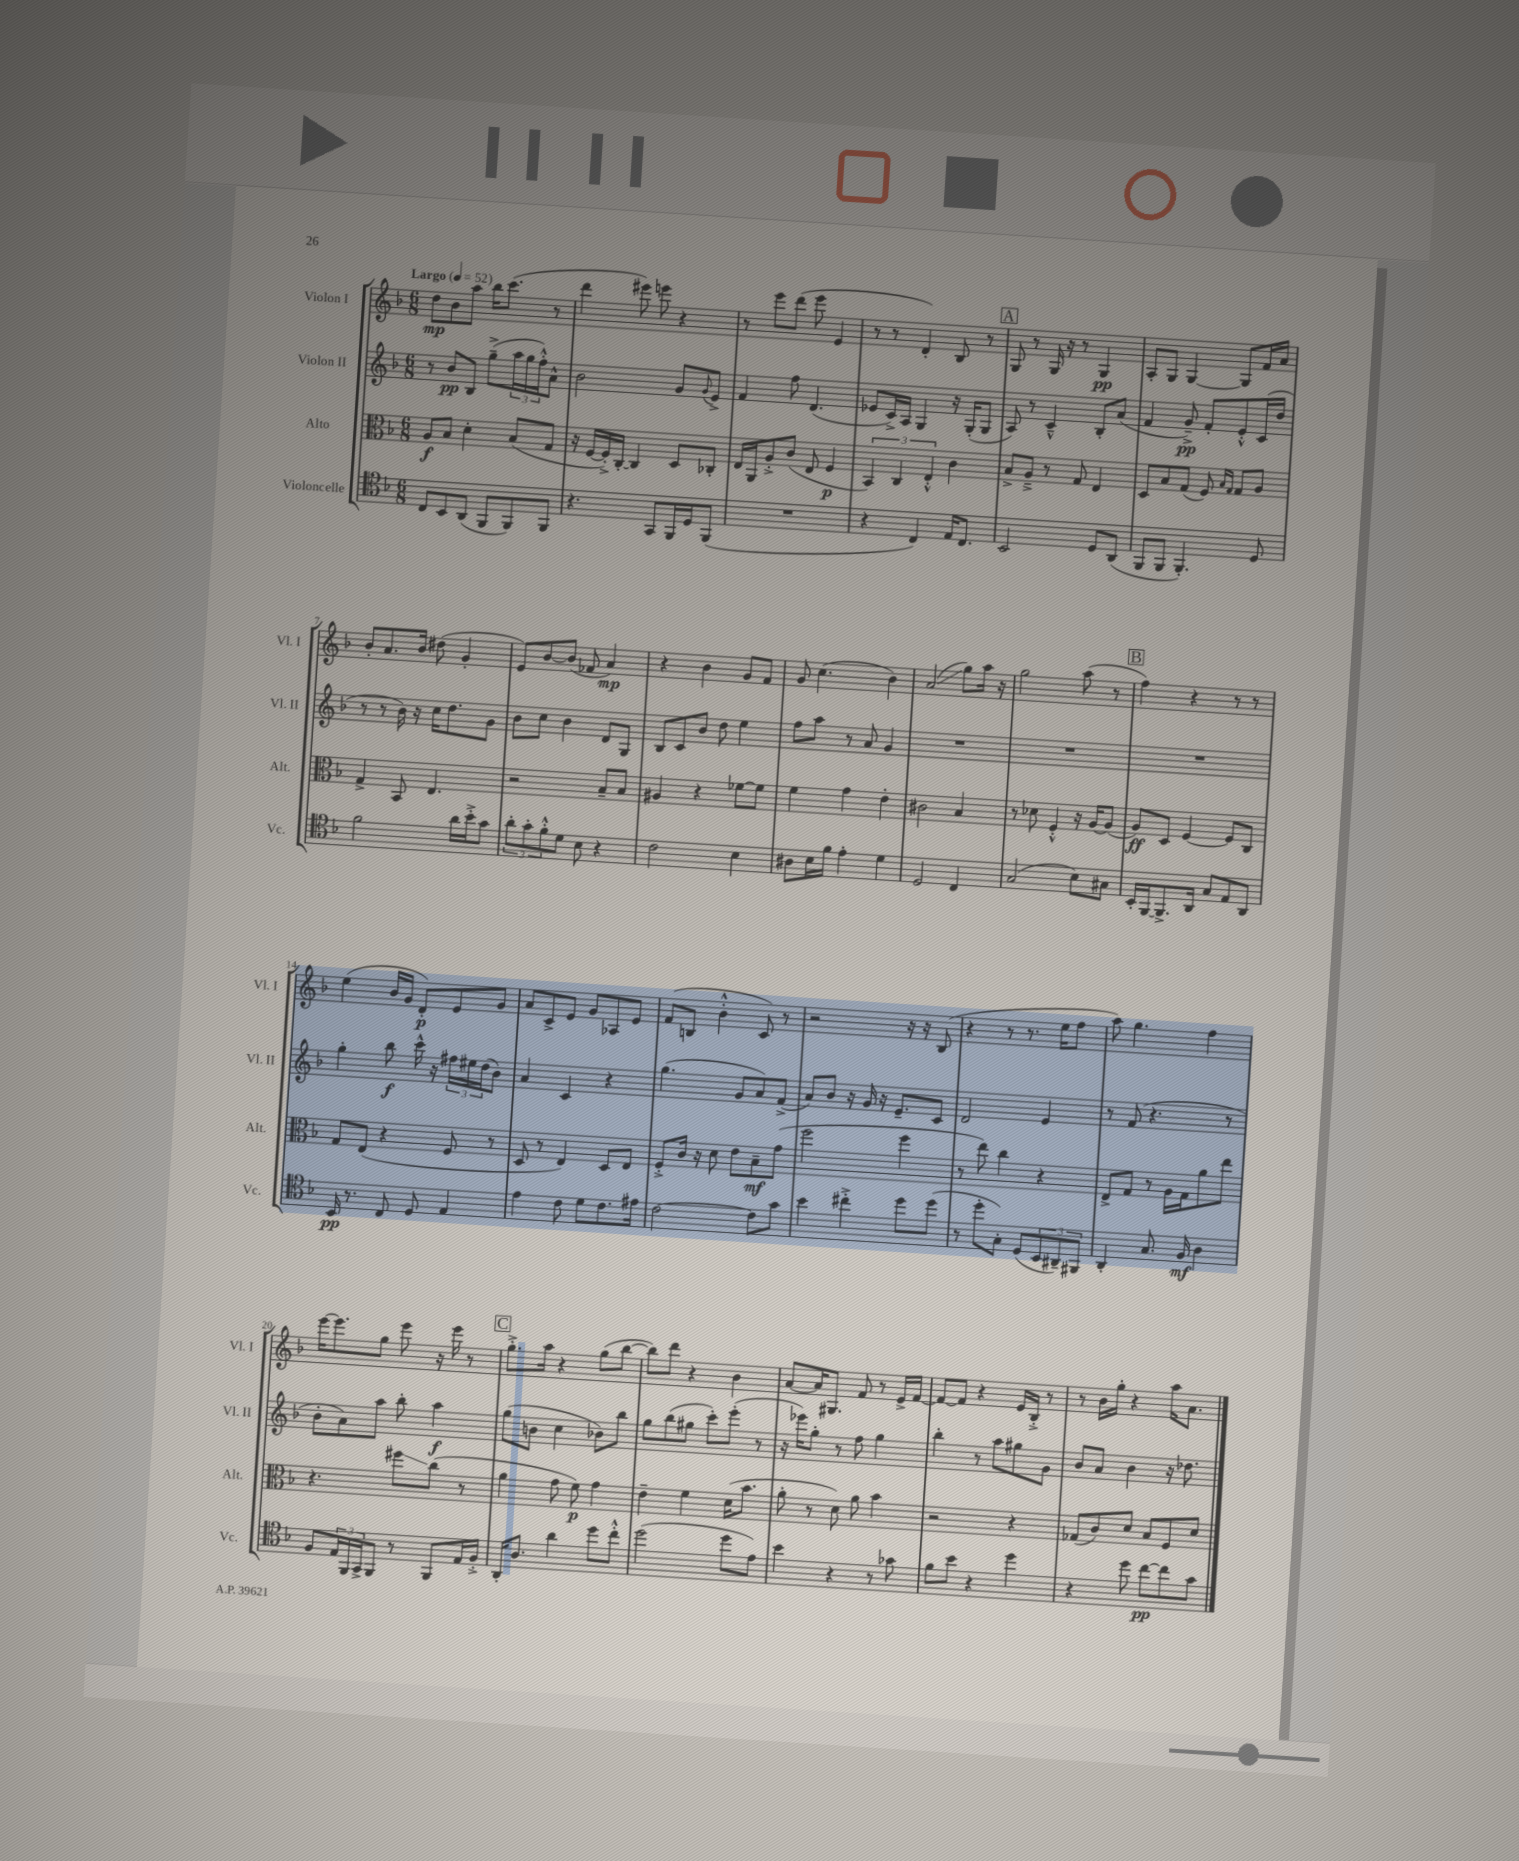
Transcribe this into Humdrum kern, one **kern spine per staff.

**kern	**kern	**kern	**kern
*staff4	*staff3	*staff2	*staff1
*clefC4	*clefC3	*clefG2	*clefG2
*k[b-]	*k[b-]	*k[b-]	*k[b-]
*M6/8	*M6/8	*M6/8	*M6/8
*MM52	*MM52	*MM52	*MM52
8C	8A	8r	8dd
8BB-	8B-	8b-	8b-
(8AA	4d'	8B-	8aa
8FF	.	(8gg~^	16bb-
.	.	.	(8.ccc
8FF)	(8B-	24aa	.
.	.	24gg	.
.	.	24ff'^^)	.
8FF	8G	8a^^	8r
=	=	=	=
4.r	16r	2b-	4ddd
.	[16F	.	.
.	16F'^])	.	.
.	[16C'	.	.
.	4C]	.	8eee#)
8GG	.	.	8eee
16FF	8D	8g	4r
16D	.	.	.
.	.	8qqg	.
(8FF	8C-'	8e^	.
=	=	=	=
2.r	16E	4f	8r
.	16AA	.	.
.	8A'^	.	8eee
.	(8c	8ff	(8ddd
.	8E	(4.d	8eee
.	4F	.	4e
=	=	=	=
4r	6BB-)	8e-	8r
.	.	16c^)	8r
.	6C	.	.
.	.	16A	.
4C)	.	4G	4d')
.	6E'^^	.	.
16E	4c	16r	8B-
8.C	.	(16G'	.
.	.	8G	8r
=	=	=	=
2BB-	8B-^	8A)	8G
.	8A~^	8r	8r
.	8r	4c~^^	16G
.	.	.	16r
.	8G	.	8r
8D	4E	8B-'	4G
(8AA	.	(8a	.
=	=	=	=
8FF	8D	4f	8A'
8FF	8B-	.	8G
4.FF')	(8G	8g~^)	[4G
.	8F)	8f'	.
.	16qqB-	.	.
.	16qqG	.	.
.	8G	8e'^^	8G]
8D	8A	(16c	16f
.	.	16dd	16a
=	=	=	=
2f	4G^	8r	8b-'
.	.	8r	8.a
.	8BB-	16b-)	.
.	.	16r	16b-
.	4.E	16cc	(8dd#
.	.	8.dd	.
16a	.	.	4g'
16b-'^	.	.	.
8g	.	8g	.
=	=	=	=
12a'	2r	8b-	8e)
12g'	.	.	.
.	.	8cc	[8b-
12f'^^	.	.	.
8d	.	4b-	(8b-]
8B-	.	.	8f-
4r	8B-~	8d	4a)
.	8B-	8G	.
=	=	=	=
2c	4A#	8B-	4r
.	.	8c	.
.	4r	8b-	4b-
.	.	8dd	.
4B-	[8f-	4ee	8g
.	8f-]	.	8f
=	=	=	=
8A#	4f	8ff	8g
16B-	.	8aa	(4.cc
16f	.	.	.
4e'	4g	8r	.
.	.	8a	.
4d	4e'	4g	4b-)
=	=	=	=
2D	2c#	2.r	(2a
4C	4B-	.	8gg)
.	.	.	16aa
.	.	.	16r
=	=	=	=
(2G	8r	2.r	2gg
.	8d-	.	.
.	4F'^^	.	.
8B-)	16r	.	(8aa
.	[16A	.	.
8G#	(8A]	.	8r
=	=	=	=
16BB-'	8A)	2.r	4ff)
[16FF	.	.	.
8.FF^]	8D	.	.
.	[4F	.	4r
16AA	.	.	.
8G	.	.	.
8E	8F]	.	8r
8AA	8C	.	8r
=	=	=	=
16BB-	8G	4gg'	(4ee
8.r	.	.	.
.	(8E	.	.
8C	4r	8bb-	16b-
.	.	.	16g
8D	.	16ccc^^	8d')
.	.	16r	.
4E	8F	24ff#	8e
.	.	24ee#	.
.	.	(24dd	.
.	8r	8b-)	8g
=	=	=	=
4e	8D	4a	8a
.	8r	.	8c^
8c	4E)	4c	8e
8d	.	.	8g
8.c	8D	4r	8A-
.	8E	.	8e
16e#	.	.	.
=	=	=	=
[2c	8F'^	(4.gg	(8f
.	16c	.	8B
.	16r	.	.
.	8d	.	4b-'^^
.	8e	8g	.
8c]	8B-~	8a)	8c)
8g	(8g	(8f^	8r
=	=	=	=
4b-	2ff	8a)	2r
.	.	8b-	.
4cc#'^	.	16r	.
.	.	16g	.
.	.	16r	.
.	.	8.e~	.
8dd	4ff	.	16r
.	.	.	16r
(8dd	.	8c	(8B-
=	=	=	=
8r	8r	2d	4r
8dd'	8ee)	.	.
8G')	4cc	.	8r
(8D	.	.	8.r
12BB-	4r	4e	.
.	.	.	16ee
12AA#~)	.	.	.
.	.	.	8ff
12FF#	.	.	.
=	=	=	=
4AA'	8E^	8r	8aa)
.	8G	(8f	4.gg
8.G	8r	4.r	.
.	16A	.	.
16F	16G	.	.
4A	8a	.	4ff
.	8ee	8r	.
=	=	=	=
8F	4.r	8b-'	[16eee
.	.	.	8.eee]
24E	.	8a)	.
24FF	.	.	.
24GG^	.	.	.
8FF	.	8aa	8gg
8r	8ff#	8bb-'	8eee
8FF	(8cc	4aa	16r
.	.	.	16eee
16E	8r	.	8r
16F'^	.	.	.
=	=	=	=
16AA'	4a	(8gg	8.gg'^
8.A	.	.	.
.	.	8b	.
.	.	.	16aa
4a	8g	4cc	4r
.	8f)	.	.
8dd	4g	8b-)	(8gg
8cc'^^	.	8bb-	[8bb-
=	=	=	=
(2dd	4e~	8gg	8bb-])
.	.	(8bb-	8ddd
.	4f	8gg#	4r
.	.	8ccc')	.
8dd	(16d	(8eee'	4b-
.	8.b-	.	.
8e)	.	8r	.
=	=	=	=
4b-	8a'	16r	[8a
.	.	16eee-)	.
.	8r	8gg'	16a]
.	.	.	8.G#
4r	8d)	8r	.
.	8a	8ff	8f
8r	4b-	4gg	8r
8g-	.	.	16e^
.	.	.	[16f
=	=	=	=
8f	2r	4bb-'	8f_
8b-	.	.	8f]
4r	.	8r	4r
.	.	8aa	.
4dd	4r	8gg#	16e
.	.	.	16B-'^
.	.	8g	8r
=	=	=	=
4r	(8G-	8b-	8r
.	8c)	8a	16b-
.	.	.	16gg'
8dd	8d	4b-	4r
[8cc	8B-	.	.
8cc]	8F	16r	16aa
.	.	8.dd-	8.a
8g	8d	.	.
==	==	==	==
*-	*-	*-	*-
